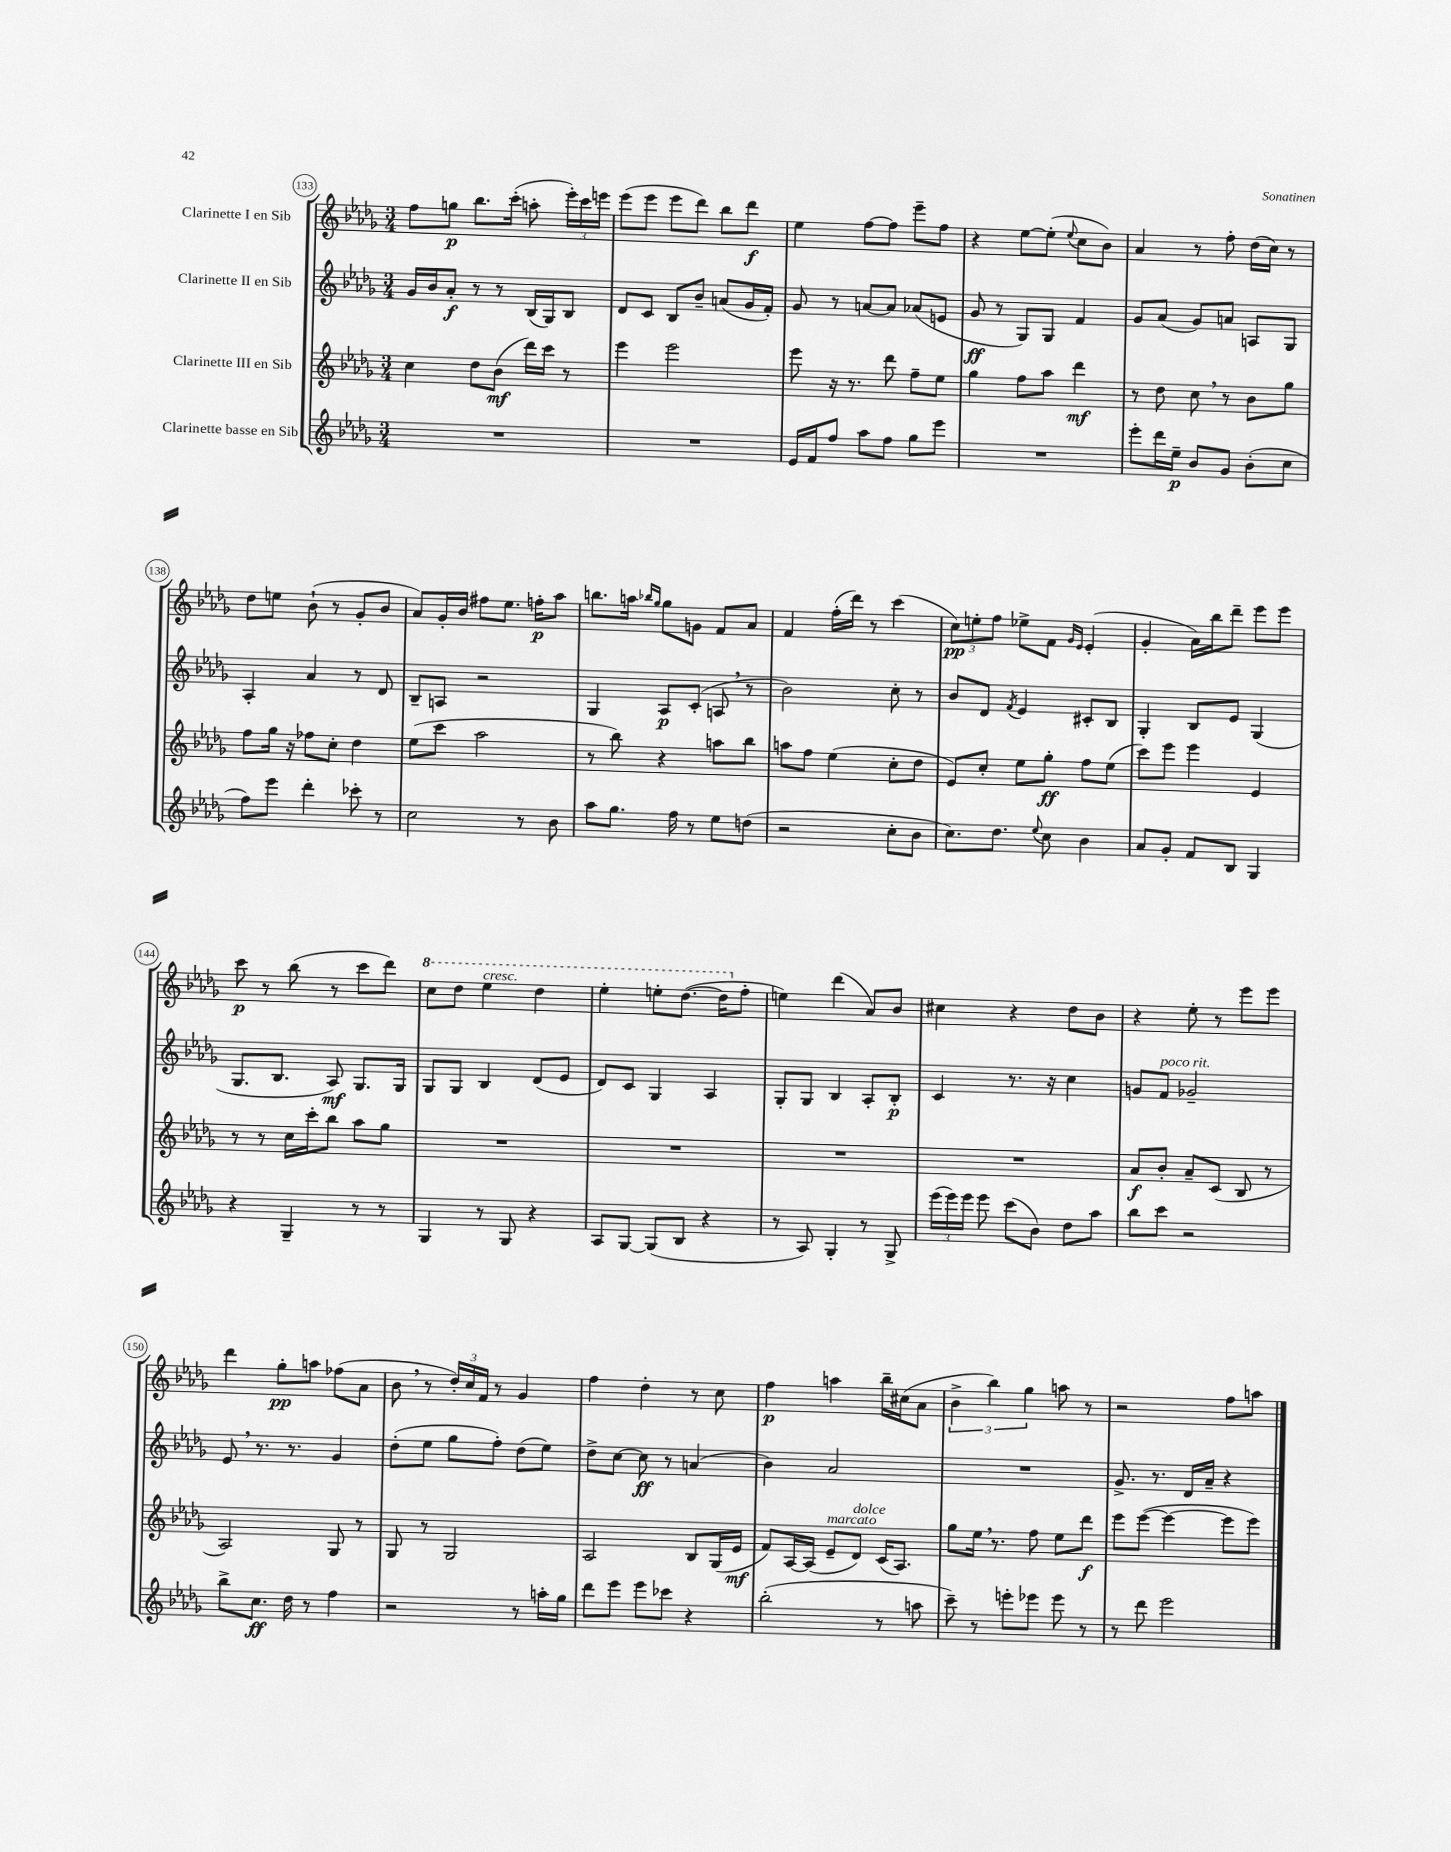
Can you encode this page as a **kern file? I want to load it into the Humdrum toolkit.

**kern	**dynam	**kern	**dynam	**kern	**dynam	**kern	**dynam
*part4	*part4	*part3	*part3	*part2	*part2	*part1	*part1
*staff4	*staff4	*staff3	*staff3	*staff2	*staff2	*staff1	*staff1
*I"Clarinette basse en Sib	*	*I"Clarinette III en Sib	*	*I"Clarinette II en Sib	*	*I"Clarinette I en Sib	*
*clefG2	*	*clefG2	*	*clefG2	*	*clefG2	*
*k[b-e-a-d-g-]	*	*k[b-e-a-d-g-]	*	*k[b-e-a-d-g-]	*	*k[b-e-a-d-g-]	*
*M3/4	*	*M3/4	*	*M3/4	*	*M3/4	*
=133	=133	=133	=133	=133	=133	=133	=133
2.r	.	4cc\	.	16g-/LL	.	8ff\L	.
.	.	.	.	16b-/J	.	.	.
.	.	.	.	8a-'/J	f	8ggn\J	p
.	.	8dd-\L	.	8r	.	8.bb-\L	.
.	.	(8b-\J	mf	8r	.	.	.
.	.	.	.	.	.	(16ccc'\Jk	.
.	.	16ddd-\LL)	.	(16B-/LL	.	8aan'\	.
.	.	16ccc\JJ	.	16G-/J)	.	.	.
.	.	8r	.	8B-/J	.	24eee-'\LL)	.
.	.	.	.	.	.	24ccc\	.
.	.	.	.	.	.	24eeen\JJ	.
=134	=134	=134	=134	=134	=134	=134	=134
2.r	.	4eee-\	.	8d-/L	.	(8eee-\L	.
.	.	.	.	8c/J	.	8eee-\J	.
.	.	2eee-\	.	8B-/L	.	8eee-\L	.
.	.	.	.	8b-~/J	.	8ddd-\J)	.
.	.	.	.	(8an/L	.	8bb-\L	.
.	.	.	.	16g-/L	.	8ddd-\J	f
.	.	.	.	16f'/JJ)	.	.	.
=135	=135	=135	=135	=135	=135	=135	=135
16e-/LL	.	8eee-\	.	8g-/	.	4ee-\	.
16f/J	.	.	.	.	.	.	.
8ff/J	.	16r	.	8r	.	.	.
.	.	8.r	.	.	.	.	.
8aa-\L	.	.	.	[8an/L	.	[8ff\L	.
8ff\J	.	8ddd-\	.	8a/J]	.	8ff\J]	.
8gg-\L	.	8ff~\L	.	(8a-X/L	.	8eee-~\L	.
8eee-\J	.	8ee-\J	.	8en/J	.	8ff\J	.
=136	=136	=136	=136	=136	=136	=136	=136
2.r	.	4gg-\	.	8g-/	ff	4r	.
.	.	.	.	8r	.	.	.
.	.	8ff\L	.	8G-/L)	.	[8ee-\L	.
.	.	8aa-\J	.	8G-/J	.	(8ee-'\J]	.
.	.	.	.	.	.	8qqee-/	.
.	.	4ddd-\	mf	4f/	.	8cc\L	.
.	.	.	.	.	.	8b-\J)	.
=137	=137	=137	=137	=137	=137	=137	=137
8eee-'\L	.	8r	.	8g-/L	.	4a-/	.
16ddd-\L	.	8dd-\	.	(8a-/J	.	.	.
16ee-~\JJ	p	.	.	.	.	.	.
8b-/L	.	8cc,\	.	8g-/L)	.	8r	.
8g-/J	.	8r	.	8an/J	.	8ff'\	.
(8b-'\L	.	8b-\L	.	8An/L	.	(16dd-\LL	.
.	.	.	.	.	.	16cc\JJ)	.
8cc\J	.	8gg-\J	.	8G-/J	.	8r	.
!!LO:LB:g=z
=138	=138	=138	=138	=138	=138	=138	=138
8ff\L)	.	8ff\L	.	4A-'/	.	8dd-\L	.
8eee-\J	.	16gg-\Jk	.	.	.	8een\J	.
.	.	16r	.	.	.	.	.
4ddd-'\	.	8ff-X\L	.	4a-/	.	(8b-`\	.
.	.	8cc'\J	.	.	.	8r	.
8ccc-X'\	.	4dd-\	.	8r	.	8g-'/L	.
8r	.	.	.	8d-/	.	8b-/J	.
=139	=139	=139	=139	=139	=139	=139	=139
2cc\	.	(8ee-\L	.	8B-~/L	.	8a-/L)	.
.	.	8ccc\J	.	8An/J	.	16g-'/L	.
.	.	.	.	.	.	16b-/JJ	.
.	.	2aa-\	.	2r	.	8ff#X\L	.
.	.	.	.	.	.	8.ee-\J	.
8r	.	.	.	.	.	.	.
.	.	.	.	.	.	16ffn'\KL	p
8b-\	.	.	.	.	.	8aa-\J	.
=140	=140	=140	=140	=140	=140	=140	=140
8aa-\L	.	8r	.	4G-/	.	8.bbn\L	.
8.gg-\J	.	8bb-\)	.	.	.	.	.
.	.	.	.	.	.	16aan\Jk	.
.	.	.	.	.	.	16qqbb-X/LL	.
.	.	.	.	.	.	16qqgg-/JJ	.
.	.	4r	.	8A-/L	p	8gg-\L	.
16ff\	.	.	.	.	.	.	.
8r	.	.	.	(8c'/J	.	8gn\J	.
8ee-\L	.	8aan\L	.	8An,/	.	8f/L	.
(8ddn\J	.	8bb-\J	.	8r	.	8a-/J	.
=141	=141	=141	=141	=141	=141	=141	=141
2r	.	8aan\L	.	2b-\)	.	4f/	.
.	.	8ff\J	.	.	.	.	.
.	.	(4ee-\	.	.	.	(16ff'\LL	.
.	.	.	.	.	.	16ddd-\JJ)	.
.	.	.	.	.	.	8r	.
8cc'\L	.	8cc'\L	.	8cc'\	.	(4ccc\	.
8b-\J	.	8dd-\J	.	8r	.	.	.
=142	=142	=142	=142	=142	=142	=142	=142
8.cc\L)	.	8e-/L)	.	8b-/L	.	12cc\L)	pp
.	.	.	.	.	.	12een'\	.
.	.	8cc'/J	.	8d-/J	.	.	.
.	.	.	.	.	.	12ff\J	.
8.dd-\J	.	.	.	.	.	.	.
.	.	.	.	8qf/	.	.	.
.	.	8ee-\L	.	4e-/	.	8ee-X^\L	.
8qqee-/	.	.	.	.	.	.	.
8cc\	.	8gg-'\J	ff	.	.	8f\J	.
.	.	.	.	.	.	16qqg-/LL	.
.	.	.	.	.	.	16qqe-/JJ	.
4b-\	.	8ff\L	.	8c#X'/L	.	(4e-'/	.
.	.	(8ee-\J	.	8B-/J	.	.	.
=143	=143	=143	=143	=143	=143	=143	=143
8a-/L	.	8ccc\L)	.	4G-'/	.	4g-'/	.
8g-'/J	.	8eee-\J	.	.	.	.	.
8f/L	.	4eee-\	.	8B-/L	.	16a-\LL)	.
.	.	.	.	.	.	16bb-\J	.
8B-/J	.	.	.	8e-/J	.	8ddd-~\J	.
4G-/	.	4e-/	.	(4G-/	.	8eee-\L	.
.	.	.	.	.	.	8eee-\J	.
!!LO:LB:g=z
=144	=144	=144	=144	=144	=144	=144	=144
4r	.	8r	.	8.G-/L	.	8ccc\	p
.	.	8r	.	.	.	8r	.
.	.	.	.	8.B-/J	.	.	.
4G-~/	.	16cc\LL	.	.	.	(8bb-\	.
.	.	16ccc'\J	.	.	.	.	.
.	.	8bb-\J	.	8A-/)	mf	8r	.
8r	.	8aa-\L	.	8.G-/L	.	8ccc\L	.
8r	.	8gg-\J	.	.	.	8ddd-\J)	.
.	.	.	.	16G-/Jk	.	.	.
=145	=145	=145	=145	=145	=145	=145	=145
*	*	*	*	*	*	*8va	*
4G-/	.	2.r	.	8G-/L	.	8ccc\L	.
.	.	.	.	8G-/J	.	8ddd-\J	.
!	!	!	!	!	!	!LO:TX:a:i:t=cresc.	!
8r	.	.	.	4B-/	.	4eee-\	.
8G-/	.	.	.	.	.	.	.
4r	.	.	.	(8d-/L	.	4ddd-\	.
.	.	.	.	8e-/J	.	.	.
=146	=146	=146	=146	=146	=146	=146	=146
8A-/L	.	2.r	.	8d-/L)	.	4eee-'\	.
[8G-/J	.	.	.	8c/J	.	.	.
(8G-/L]	.	.	.	4G-/	.	8eeen'\L	.
8B-/J	.	.	.	.	.	([8.ddd-\J	.
4r	.	.	.	4A-/	.	.	.
.	.	.	.	.	.	16ddd-\KL]	.
*	*	*	*	*	*	*X8va	*
.	.	.	.	.	.	8ff'\J	.
=147	=147	=147	=147	=147	=147	=147	=147
8r	.	2.r	.	8G-'/L	.	4een\)	.
8A-/)	.	.	.	8G-/J	.	.	.
4G-'/	.	.	.	4B-/	.	(4ddd-\	.
8r	.	.	.	8A-'/L	.	8a-/L)	.
8G-^/	.	.	.	8B-'/J	p	8b-/J	.
=148	=148	=148	=148	=148	=148	=148	=148
(24eee-\LL	.	2.r	.	4c/	.	4cc#X\	.
24eee-\)	.	.	.	.	.	.	.
24eee-\JJ	.	.	.	.	.	.	.
8eee-\	.	.	.	.	.	.	.
(8ccc\L	.	.	.	8.r	.	4r	.
8b-\J)	.	.	.	.	.	.	.
.	.	.	.	16r	.	.	.
8dd-\L	.	.	.	4cc\	.	8dd-\L	.
8aa-\J	.	.	.	.	.	8b-\J	.
=149	=149	=149	=149	=149	=149	=149	=149
8bb-\L	.	8a-/L	f	8gn/L	.	4r	.
!	!	!	!	!LO:TX:a:i:t=poco rit.	!	!	!
8ccc\J	.	8b-'/J	.	8f/J	.	.	.
2r	.	8a-~/L	.	2g-X~/	.	8ee-'\	.
.	.	(8c/J	.	.	.	8r	.
.	.	8B-/	.	.	.	8eee-\L	.
.	.	8r	.	.	.	8eee-\J	.
!!LO:LB:g=z
=150	=150	=150	=150	=150	=150	=150	=150
8bb-^\L	.	2A-/)	.	8e-,/	.	4ddd-\	.
8.cc\J	ff	.	.	8.r	.	.	.
.	.	.	.	.	.	8gg-'\L	pp
16dd-\	.	.	.	8.r	.	.	.
8r	.	.	.	.	.	8aan\J	.
4ff\	.	8G-/	.	4g-/	.	(8ff-X\L	.
.	.	8r	.	.	.	8a-\J	.
=151	=151	=151	=151	=151	=151	=151	=151
2r	.	8G-/	.	(8dd-'\L	.	8b-,\	.
.	.	8r	.	8ee-\J	.	8r	.
.	.	2G-/	.	8gg-\L	.	24dd-'/LL)	.
.	.	.	.	.	.	24cc/	.
.	.	.	.	.	.	24f/JJ	.
.	.	.	.	8ff'\J)	.	8r	.
8r	.	.	.	(8dd-\L	.	4g-/	.
16aan'\LL	.	.	.	8ee-\J)	.	.	.
16gg-\JJ	.	.	.	.	.	.	.
=152	=152	=152	=152	=152	=152	=152	=152
8ddd-\L	.	2A-/	.	8dd-^\L	.	4ff\	.
8eee-\J	.	.	.	[8cc\J	.	.	.
8eee-\L	.	.	.	8cc\]	ff	4dd-'\	.
8ccc-X\J	.	.	.	8r	.	.	.
4r	.	8B-/L	.	(4an/	.	8r	.
.	.	(16G-/L	.	.	.	8cc\	.
.	.	16e-/JJ	mf	.	.	.	.
=153	=153	=153	=153	=153	=153	=153	=153
(2bb-'\	.	8f/L)	.	4b-\)	.	4ff\	p
.	.	[16A-/L	.	.	.	.	.
.	.	(16A-/JJ]	.	.	.	.	.
!	!	!LO:TX:a:i:t=marcato	!	!	!	!	!
.	.	8e-~/L	.	2a-/	.	4aan\	.
!	!	!LO:TX:a:i:t=dolce	!	!	!	!	!
.	.	8d-/J)	.	.	.	.	.
8r	.	(16c/KL	.	.	.	16bb-~\LL	.
.	.	8.A-/J)	.	.	.	(16cc#X\J	.
8aan\	.	.	.	.	.	8a-\J	.
=154	=154	=154	=154	=154	=154	=154	=154
8ccc~\)	.	8gg-\L	.	2.r	.	6b-^\	.
8r	.	16ee-,\Jk	.	.	.	.	.
.	.	.	.	.	.	6bb-\)	.
.	.	8.r	.	.	.	.	.
8eeen'\L	.	.	.	.	.	.	.
.	.	.	.	.	.	6gg-\	.
8eee-X\J	.	8ff\	.	.	.	.	.
8eee-\	.	8ee-\L	.	.	.	8aan\	.
8r	.	8ddd-\J	f	.	.	8r	.
=155	=155	=155	=155	=155	=155	=155	=155
8r	.	8eee-\L	.	8.g-^/	.	2r	.
8ddd-\	.	([8eee-\J	.	.	.	.	.
.	.	.	.	8.r	.	.	.
2eee-\	.	4eee-\_	.	.	.	.	.
.	.	.	.	16d-/LL	.	.	.
.	.	.	.	16a-~/JJ	.	.	.
.	.	8eee-\L]	.	4r	.	8ff\L	.
.	.	8eee-\J)	.	.	.	8aan\J	.
==	==	==	==	==	==	==	==
*-	*-	*-	*-	*-	*-	*-	*-
